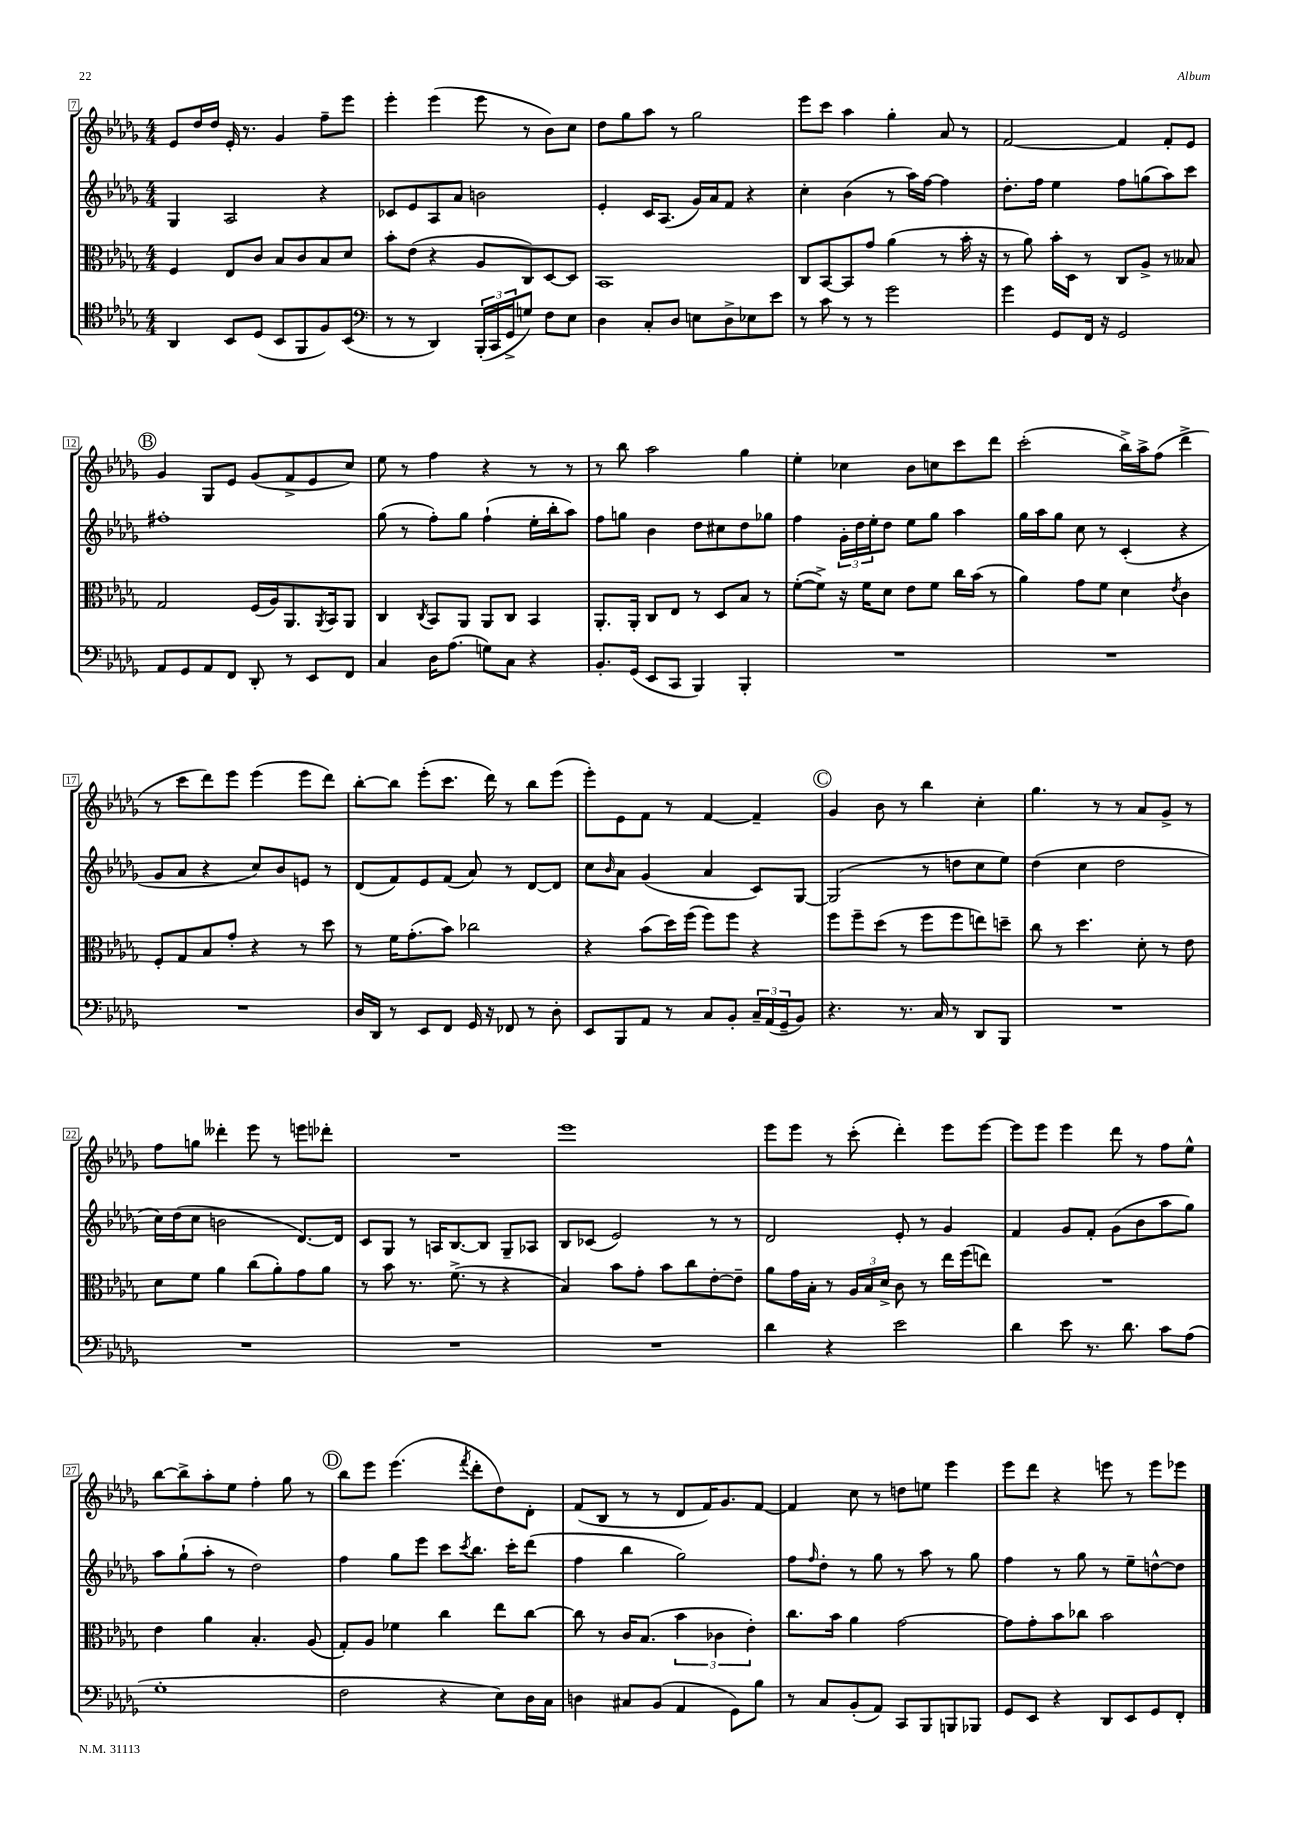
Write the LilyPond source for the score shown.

<<
\new StaffGroup <<
\new Staff = "s0" {
    \clef treble \key des \major \numericTimeSignature \time 4/4
    ees'8 des''16 des''16 ees'16-. r8. ges'4 f''8-- ees'''8 |
    ees'''4-. ees'''4( ees'''8 r8 bes'8) c''8 |
    des''8 ges''8 aes''8 r8 ges''2 |
    ees'''8 c'''8 aes''4 ges''4-. aes'8 r8 |
    f'2~ f'4 f'8-. ees'8 |
    \mark \markup { \circle "B" } ges'4 ges8 ees'8 ges'8( f'8-> ees'8 c''8) |
    ees''8 r8 f''4 r4 r8 r8 |
    r8 bes''8 aes''2 ges''4 |
    ees''4-. ces''4 bes'8 c''8 c'''8 des'''8 |
    c'''2-.( bes''16->) aes''16-> f''8( des'''4-> |
    r8 c'''8 des'''8) ees'''8 ees'''4( ees'''8 des'''8) |
    bes''8~-. bes''8 ees'''8-.( c'''8. des'''16) r8 bes''8 ees'''8( |
    ees'''8-.) ees'8 f'8 r8 f'4~ f'4-- |
    \mark \markup { \circle "C" } ges'4 bes'8 r8 bes''4 c''4-. |
    ges''4. r8 r8 aes'8 ges'8-> r8 |
    f''8 g''8 deses'''4-. ees'''8 r8 e'''8 des'''8-. |
    R1 |
    ees'''1 |
    ees'''8 ees'''8 r8 c'''8-.( des'''4-.) ees'''8 ees'''8~ |
    ees'''8 ees'''8 ees'''4 des'''8 r8 f''8 ees''8-^ |
    bes''8~ bes''8-> aes''8-. ees''8 f''4-. ges''8 r8 |
    \mark \markup { \circle "D" } bes''8 ees'''8 ees'''4.( \acciaccatura { f'''8 } des'''8-. des''8) des'8-. |
    f'8( bes8 r8 r8 des'8 f'16) ges'8. f'8~ |
    f'4 c''8 r8 d''8 e''8 ees'''4 |
    ees'''8 des'''8 r4 e'''8 r8 e'''8 ees'''8 \bar "|." |
}
\new Staff = "s1" {
    \clef treble \key des \major \numericTimeSignature \time 4/4
    ges4 aes2 r4 |
    ces'8 ees'8 aes8 aes'8 b'2 |
    ees'4-. c'16 aes8.( ges'16) aes'16 f'8 r4 |
    c''4-. bes'4( r8 aes''16) f''16~ f''4 |
    des''8.-. f''16 ees''4 f''8 g''8( aes''8) c'''8 |
    \mark \markup { \circle "B" } fis''1-. |
    ges''8( r8 f''8-.) ges''8 f''4-!( ees''16-. bes''16-. aes''8) |
    f''8 g''8 bes'4 des''8 cis''8 des''8 ges''8 |
    f''4 \tuplet 3/2 { ges'16-. des''16 ees''16-. } des''8 ees''8 ges''8 aes''4 |
    ges''16 aes''16 ges''8 c''8 r8 c'4-.( r4 |
    ges'8 aes'8 r4 c''8) bes'8 e'8 r8 |
    des'8( f'8) ees'8 f'8( aes'8) r8 des'8~ des'8 |
    c''8 \grace { bes'16 } aes'8 ges'4( aes'4 c'8) ges8~ |
    \mark \markup { \circle "C" } ges2( r8 d''8 c''8 ees''8) |
    des''4( c''4 des''2 |
    c''16) des''16( c''8 b'2 des'8.~) des'16 |
    c'8 ges8 r8 a16 bes8.~ bes8 ges8-- aes8 |
    bes8 ces'8( ees'2) r8 r8 |
    des'2 ees'8-. r8 ges'4 |
    f'4 ges'8 f'8-. ges'8( bes'8 aes''8 ges''8) |
    aes''8 ges''8-!( aes''8-. r8 des''2) |
    \mark \markup { \circle "D" } f''4 ges''8 ees'''8 c'''8 \acciaccatura { c'''8 } bes''8. c'''16-. des'''8( |
    f''4 bes''4 ges''2) |
    f''8 \grace { f''16 } des''8-. r8 ges''8 r8 aes''8 r8 ges''8 |
    f''4 r8 ges''8 r8 ees''8-- d''8~-^ d''8 \bar "|." |
}
\new Staff = "s2" {
    \clef alto \key des \major \numericTimeSignature \time 4/4
    f4 ees8 c'8 bes8 c'8 bes8 des'8 |
    bes'8-. ees'8( r4 aes8 c8) des8~ des8 |
    bes,1 |
    c8 bes,8~ bes,8 ges'8 aes'4( r8 bes'16-. r16 |
    r8 aes'8) bes'16-. des16 r8 c8 aes8-> r8 beses8 |
    \mark \markup { \circle "B" } ges2 f16( aes16) aes,8. \acciaccatura { aes,8 } bes,16 aes,8 |
    c4 \acciaccatura { c8 } bes,8 aes,8 aes,8 c8 bes,4 |
    aes,8.-. aes,16-. c8 ees8 r8 des8 bes8 r8 |
    f'8~-.( f'8->) r16 f'16 des'8 ees'8 f'8 c''16 bes'16( r8 |
    aes'4) ges'8 f'8 des'4 \acciaccatura { ees'8 } c'4 |
    f8-. ges8 bes8 ges'8-. r4 r8 des''8 |
    r8 f'16 ges'8.-.( bes'8) ces''2 |
    r4 bes'8( des''16) f''16( f''8) f''8 r4 |
    \mark \markup { \circle "C" } f''8 f''8-- des''8( r8 f''8 f''8 e''8) d''8-- |
    c''8 r8 des''4. des'8-. r8 ees'8 |
    des'8 f'8 aes'4 c''8( aes'8-.) ges'8 aes'8 |
    r8 bes'8 r8. f'8.->( r8 r4 |
    bes4) bes'8 ges'8-. bes'8 c''8 ees'8~-. ees'8-- |
    aes'8 ges'16 bes16-. r8 \tuplet 3/2 { aes16 bes16 des'16-> } c'8 r8 ees''16 f''16( e''8) |
    R1 |
    ees'4 aes'4 bes4.-. aes8( |
    \mark \markup { \circle "D" } ges8-.) aes8 fes'4 c''4 ees''8 c''8~ |
    c''8 r8 c'16 bes8.( \tuplet 3/2 { bes'4 ces'4 ees'4-.) } |
    c''8. bes'16 aes'4 ges'2~ |
    ges'8 ges'8-. bes'8 ces''8 bes'2 \bar "|." |
}
\new Staff = "s3" {
    \clef tenor \key des \major \numericTimeSignature \time 4/4
    aes,4 bes,8 des8( bes,8 f,8 f8) bes,8( |
    \clef bass r8 r8 des,4) \tuplet 3/2 { bes,,16-.( c,16 ges,16-> } g8) f8 ees8 |
    des4 c8-. des8 e8 des8-> ees8 ees'8 |
    r8 c'8 r8 r8 ges'2 |
    ges'4 ges,8 f,16 r16 ges,2 |
    \mark \markup { \circle "B" } aes,8 ges,8 aes,8 f,8 des,8-. r8 ees,8 f,8 |
    c4 des16 aes8.( g8) c8 r4 |
    bes,8.-. ges,16( ees,8 c,8 bes,,4) bes,,4-. |
    R1 |
    R1 |
    R1 |
    des16 des,16 r8 ees,8 f,8 ges,16 r16 fes,8 r8 des8-. |
    ees,8 bes,,8 aes,8 r8 c8 bes,8-. \tuplet 3/2 { c16-- aes,16( ges,16-- } bes,8) |
    \mark \markup { \circle "C" } r4. r8. c16 r8 des,8 bes,,8 |
    R1 |
    R1 |
    R1 |
    R1 |
    des'4 r4 ees'2 |
    des'4 ees'8 r8. des'8. c'8 aes8( |
    ges1-. |
    \mark \markup { \circle "D" } f2 r4 ees8) des16 c16 |
    d4 cis8 bes,8( aes,4 ges,8) bes8 |
    r8 c8 bes,8-.( aes,8) c,8 bes,,8 b,,8 bes,,8 |
    ges,8 ees,8 r4 des,8 ees,8 ges,8 f,8-. \bar "|." |
}
>>
>>
\layout { \context { \Score currentBarNumber = #7 \override BarNumber.stencil = #(make-stencil-boxer 0.1 0.3 ly:text-interface::print) } }
